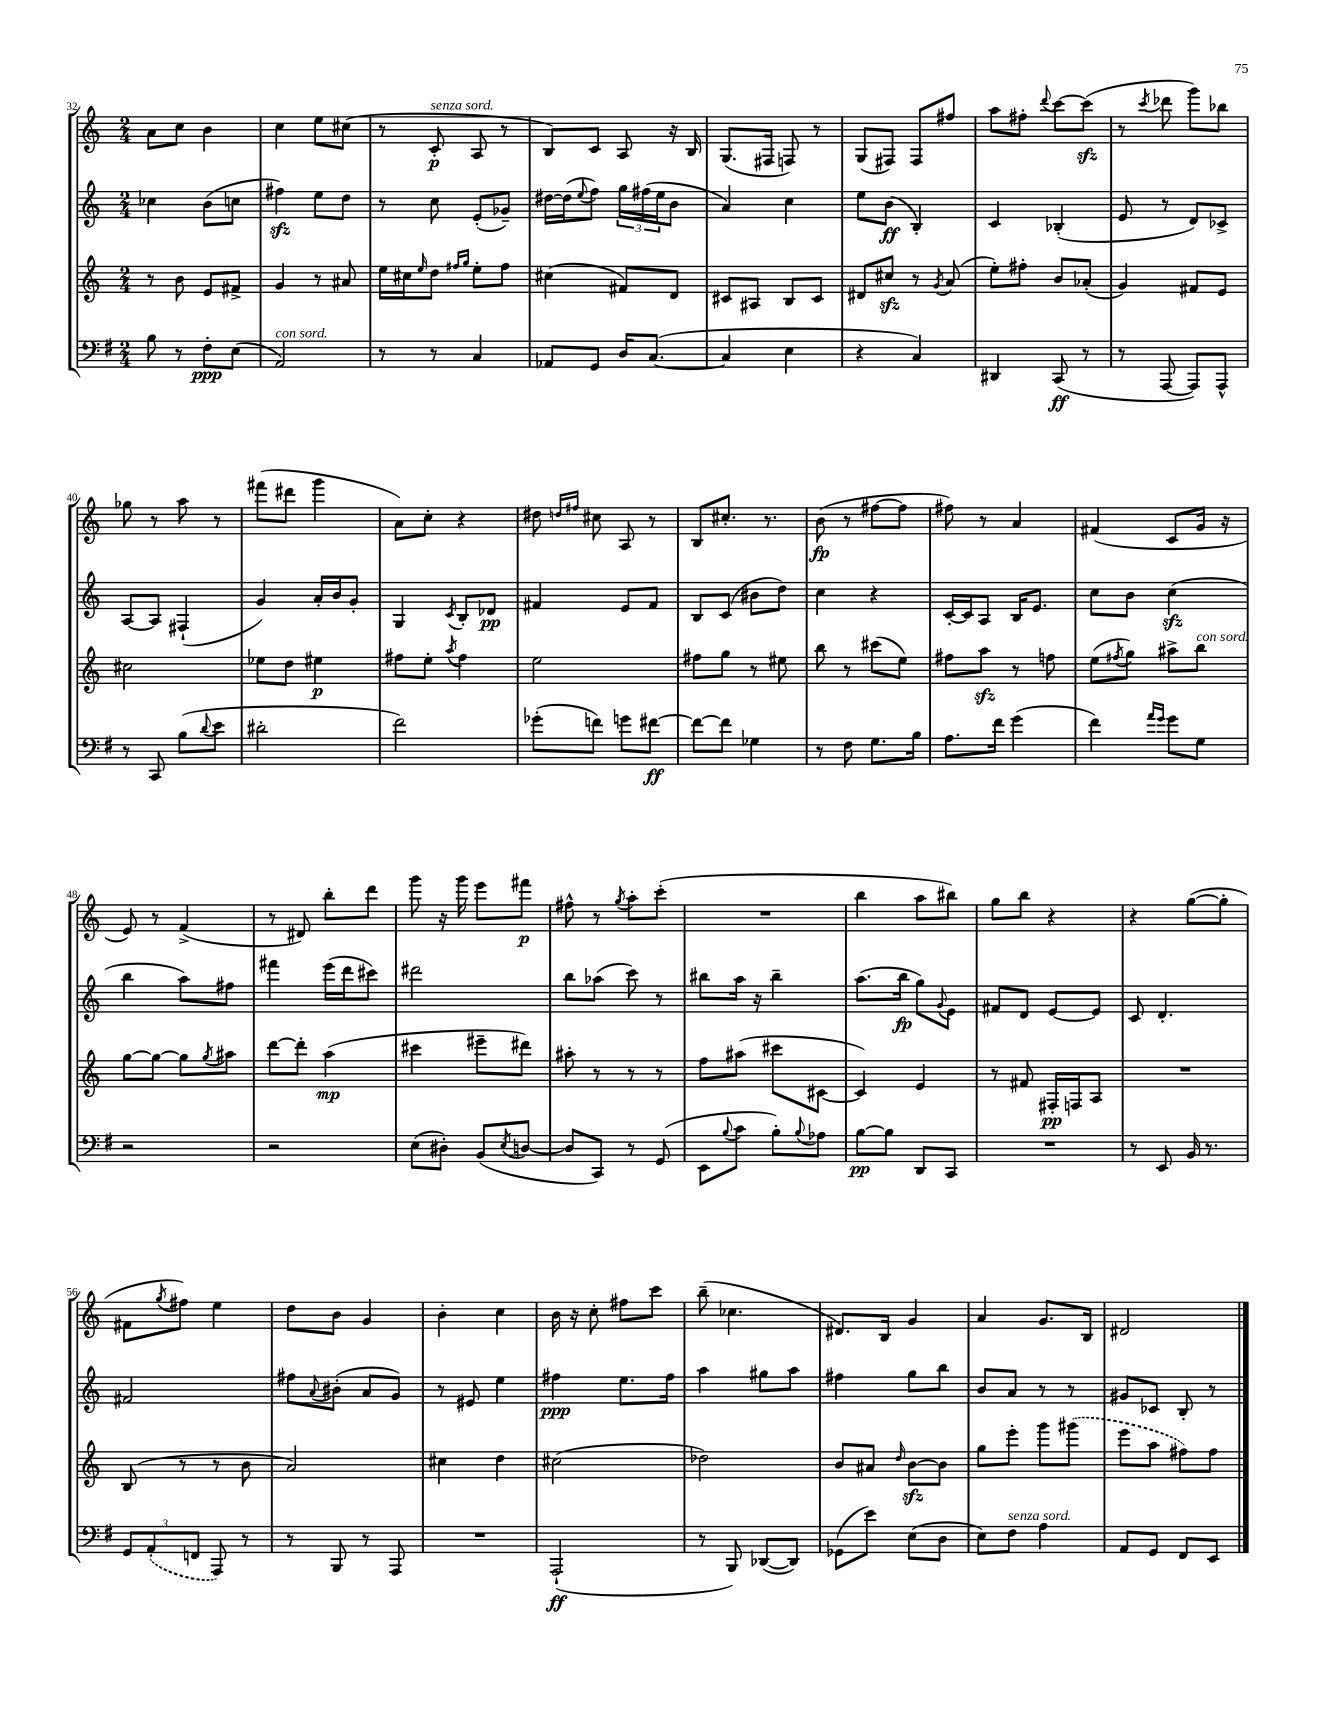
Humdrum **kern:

**kern	**dynam	**kern	**dynam	**kern	**dynam	**kern	**dynam
*part4	*part4	*part3	*part3	*part2	*part2	*part1	*part1
*staff4	*staff4	*staff3	*staff3	*staff2	*staff2	*staff1	*staff1
*clefF4	*	*clefG2	*	*clefG2	*	*clefG2	*
*k[f#]	*	*k[]	*	*k[]	*	*k[]	*
*M2/4	*	*M2/4	*	*M2/4	*	*M2/4	*
=32	=32	=32	=32	=32	=32	=32	=32
8B\	.	8r	.	4cc-X\	.	8a\L	.
8r	.	8b\	.	.	.	8cc\J	.
8F#'\L	ppp	8e/L	.	(8b\L	.	4b\	.
(8E\J	.	8f#X^/J	.	8ccn\J	.	.	.
=33	=33	=33	=33	=33	=33	=33	=33
!LO:TX:a:i:t=con sord.	!	!	!	!	!	!	!
2AA/)	.	4g/	.	4ff#Xzz\)	.	4cc\	.
.	.	8r	.	8ee\L	.	8ee\L	.
.	.	8a#X/	.	8dd\J	.	(8cc#X\J	.
=34	=34	=34	=34	=34	=34	=34	=34
8r	.	16ee\LL	.	8r	.	8r	.
.	.	16cc#X\J	.	.	.	.	.
.	.	16qqee/	.	.	.	.	.
!	!	!	!	!	!	!LO:TX:a:i:t=senza sord.	!
8r	.	8dd\J	.	8cc\	.	8c'/	p
.	.	16qqff#X/LL	.	.	.	.	.
.	.	16qqgg/JJ	.	.	.	.	.
4C/	.	8ee'\L	.	(8e'/L	.	8A/	.
.	.	8ff#\J	.	8g-X~/J)	.	8r	.
=35	=35	=35	=35	=35	=35	=35	=35
8AA-X/L	.	(4cc#X\	.	[16dd#X\LL	.	8B/L)	.
.	.	.	.	(16dd#\J]	.	.	.
.	.	.	.	8qqee/	.	.	.
8GG/J	.	.	.	8ff\J)	.	8c/J	.
16D/KL	.	8f#X/L)	.	24gg\LL	.	8A/	.
.	.	.	.	(24ff#X\	.	.	.
([8.C/J	.	.	.	.	.	.	.
.	.	.	.	24ee\J	.	.	.
.	.	8d/J	.	8b\J	.	16r	.
.	.	.	.	.	.	16B/	.
=36	=36	=36	=36	=36	=36	=36	=36
4C/]	.	8c#X/L	.	4a/)	.	(8.G/L	.
.	.	8A#X/J	.	.	.	.	.
.	.	.	.	.	.	16F#X/Jk	.
4E\	.	8B/L	.	4cc\	.	8Fn/)	.
.	.	8c#/J	.	.	.	8r	.
=37	=37	=37	=37	=37	=37	=37	=37
4r	.	8d#X/L	.	8ee\L	.	(8G/L	.
.	.	8cc#Xzz/J	.	(8b\J	ff	8F#X/J)	.
4C/)	.	8r	.	4B'/)	.	8F#/L	.
.	.	8qg/	.	.	.	.	.
.	.	(8a/	.	.	.	8ff#X/J	.
=38	=38	=38	=38	=38	=38	=38	=38
4DD#X/	.	8ee'\L)	.	4c/	.	8aa\L	.
.	.	8ff#X'\J	.	.	.	8ff#X'\J	.
.	.	.	.	.	.	8qqddd/	.
(8CC/	ff	8b/L	.	(4B-X'/	.	[8ccc\L	.
8r	.	(8a-X'/J	.	.	.	(8ccczz\J]	.
=39	=39	=39	=39	=39	=39	=39	=39
8r	.	4g/)	.	8e/	.	8r	.
.	.	.	.	.	.	8qccc/	.
[8AAA/	.	.	.	8r	.	8ddd-X\	.
8AAA/L])	.	8f#X/L	.	8d/L)	.	8ggg\L)	.
8AAA^^/J	.	8e/J	.	8c-X^/J	.	8bb-X\J	.
!!LO:LB:g=z
=40	=40	=40	=40	=40	=40	=40	=40
8r	.	2cc#X\	.	[8A/L	.	8gg-X\	.
8CC/	.	.	.	8A/J]	.	8r	.
(8B\L	.	.	.	(4F#X`/	.	8aa\	.
8qqd/	.	.	.	.	.	.	.
8e\J	.	.	.	.	.	8r	.
=41	=41	=41	=41	=41	=41	=41	=41
2d#X'\	.	8ee-X\L	.	4g/)	.	(8fff#X\L	.
.	.	8dd\J	.	.	.	8ddd#X\J	.
.	.	4ee#X\	p	16a'/LL	.	4ggg\	.
.	.	.	.	16b/J	.	.	.
.	.	.	.	8g'/J	.	.	.
=42	=42	=42	=42	=42	=42	=42	=42
2f#\)	.	8ff#X\L	.	4G/	.	8a\L)	.
.	.	8ee'\J	.	.	.	8cc'\J	.
.	.	8qaa/	.	8qc/	.	.	.
.	.	4ff#\	.	8B'/L	.	4r	.
.	.	.	.	8d-X/J	pp	.	.
=43	=43	=43	=43	=43	=43	=43	=43
(8g-X'\L	.	2ee\	.	4f#X/	.	8dd#X\	.
.	.	.	.	.	.	16qqddn/LL	.
.	.	.	.	.	.	16qqff#X/JJ	.
8fn\J)	.	.	.	.	.	8cc#X\	.
8gn\L	.	.	.	8e/L	.	8A/	.
[8f#X\J	ff	.	.	8f#/J	.	8r	.
=44	=44	=44	=44	=44	=44	=44	=44
8f#\L_	.	8ff#X\L	.	8B/L	.	8B/L	.
8f#\J]	.	8gg\J	.	(8c/J	.	8.cc#X'/J	.
4G-X\	.	8r	.	8b#X\L	.	.	.
.	.	.	.	.	.	8.r	.
.	.	8ee#X\	.	8dd\J)	.	.	.
=45	=45	=45	=45	=45	=45	=45	=45
8r	.	8bb\	.	4cc\	.	(8b\	fp
8F#\	.	8r	.	.	.	8r	.
8.G\L	.	(8ccc#X\L	.	4r	.	[8ff#X\L	.
.	.	8ee\J)	.	.	.	8ff#\J]	.
16B\Jk	.	.	.	.	.	.	.
=46	=46	=46	=46	=46	=46	=46	=46
8.A\L	.	8ff#X\L	.	[16c'/LL	.	8ff#X\)	.
.	.	.	.	16c/J]	.	.	.
.	.	8aazz\J	.	8A/J	.	8r	.
16f#\Jk	.	.	.	.	.	.	.
(4g\	.	8r	.	16B/KL	.	4a/	.
.	.	.	.	8.e/J	.	.	.
.	.	8ffn\	.	.	.	.	.
=47	=47	=47	=47	=47	=47	=47	=47
4f#\)	.	(8ee\L	.	8cc\L	.	(4f#X/	.
.	.	8qff#X/	.	.	.	.	.
.	.	8gg\J)	.	8b\J	.	.	.
16qqa/LL	.	.	.	.	.	.	.
16qqg/JJ	.	.	.	.	.	.	.
8g\L	.	8aa#X^\L	.	(4cczz\	.	8c/L	.
!	!	!LO:TX:a:i:t=con sord.	!	!	!	!	!
8G\J	.	8bb\J	.	.	.	16g/Jk	.
.	.	.	.	.	.	16r	.
!!LO:LB:g=z
=48	=48	=48	=48	=48	=48	=48	=48
2r	.	[8gg\L	.	4bb\	.	8e/)	.
.	.	8gg\J_	.	.	.	8r	.
.	.	8gg\L]	.	8aa\L)	.	(4f^/	.
.	.	8qgg/	.	.	.	.	.
.	.	8aa#X\J	.	8ff#X\J	.	.	.
=49	=49	=49	=49	=49	=49	=49	=49
2r	.	[8ddd\L	.	4fff#X\	.	8r	.
.	.	8ddd'\J]	.	.	.	8d#X/)	.
.	.	(4aa\	mp	(16eee\LL	.	8bb'\L	.
.	.	.	.	16ddd\J	.	.	.
.	.	.	.	8ccc#X\J)	.	8ddd\J	.
=50	=50	=50	=50	=50	=50	=50	=50
(8E\L	.	4ccc#X\	.	2ddd#X\	.	8ggg\	.
8D#X'\J)	.	.	.	.	.	16r	.
.	.	.	.	.	.	16ggg\	.
(8BB/L	.	8eee#X~\L	.	.	.	8eee\L	.
8qE/	.	.	.	.	.	.	.
[8Dn/J	.	8ddd#X\J)	.	.	.	8fff#X\J	p
=51	=51	=51	=51	=51	=51	=51	=51
8D/L]	.	8aa#X'\	.	8bb\L	.	8ff#X^^\	.
8CC/J)	.	8r	.	(8aa-X\J	.	8r	.
.	.	.	.	.	.	8qgg/	.
8r	.	8r	.	8ccc\)	.	8aa'\L	.
(8GG/	.	8r	.	8r	.	(8ccc'\J	.
=52	=52	=52	=52	=52	=52	=52	=52
8EE\L	.	8ff\L	.	8bb#X\L	.	2r	.
8qqB/	.	.	.	.	.	.	.
8c\J	.	(8aa#X\J	.	16aa\Jk	.	.	.
.	.	.	.	16r	.	.	.
8B'\L)	.	8ccc#X\L	.	4bb#~\	.	.	.
8qqB/	.	.	.	.	.	.	.
8A-X\J	.	[8c#X\J	.	.	.	.	.
=53	=53	=53	=53	=53	=53	=53	=53
[8B\L	pp	4c#/])	.	(8.aa\L	.	4bb\	.
8B\J]	.	.	.	.	.	.	.
.	.	.	.	16bb\Jk	fp	.	.
8DD/L	.	4e/	.	8gg\L)	.	8aa\L	.
.	.	.	.	8qqg/	.	.	.
8CC/J	.	.	.	8e\J	.	8bb#X\J)	.
=54	=54	=54	=54	=54	=54	=54	=54
2r	.	8r	.	8f#X/L	.	8gg\L	.
.	.	8f#X/	.	8d/J	.	8bb\J	.
.	.	16F#X'/LL	pp	[8e/L	.	4r	.
.	.	16Fn/J	.	.	.	.	.
.	.	8A/J	.	8e/J]	.	.	.
=55	=55	=55	=55	=55	=55	=55	=55
8r	.	2r	.	8c/	.	4r	.
8EE/	.	.	.	4.d'/	.	.	.
16BB/	.	.	.	.	.	([8gg\L	.
8.r	.	.	.	.	.	.	.
.	.	.	.	.	.	8gg'\J]	.
!!LO:LB:g=z
=56	=56	=56	=56	=56	=56	=56	=56
12GG/L	.	(8B/	.	2f#X/	.	8f#X\L	.
(12AA'/	.	.	.	.	.	.	.
.	.	.	.	.	.	8qgg/	.
.	.	8r	.	.	.	8ff#X\J)	.
12FFn/J	.	.	.	.	.	.	.
8AAA/)	.	8r	.	.	.	4ee\	.
8r	.	8b\	.	.	.	.	.
=57	=57	=57	=57	=57	=57	=57	=57
8r	.	2a/)	.	8ff#X\L	.	8dd\L	.
.	.	.	.	8qqa/	.	.	.
8BBB/	.	.	.	(8b#X'\J	.	8b\J	.
8r	.	.	.	8a/L	.	4g/	.
8AAA/	.	.	.	8g/J)	.	.	.
=58	=58	=58	=58	=58	=58	=58	=58
2r	.	4cc#X\	.	8r	.	4b'\	.
.	.	.	.	8e#X/	.	.	.
.	.	4dd\	.	4ee\	.	4cc\	.
=59	=59	=59	=59	=59	=59	=59	=59
(2AAA`/	ff	(2cc#X\	.	4ff#X\	ppp	16b\	.
.	.	.	.	.	.	16r	.
.	.	.	.	.	.	8cc'\	.
.	.	.	.	8.ee\L	.	8ff#X\L	.
.	.	.	.	.	.	8ccc\J	.
.	.	.	.	16ff#\Jk	.	.	.
=60	=60	=60	=60	=60	=60	=60	=60
8r	.	2dd-X\)	.	4aa\	.	(8bb~\	.
8BBB/)	.	.	.	.	.	4.cc-X\	.
([8DD-X/L	.	.	.	8gg#X\L	.	.	.
8DD-/J])	.	.	.	8aa\J	.	.	.
=61	=61	=61	=61	=61	=61	=61	=61
(8GG-X\L	.	8b/L	.	4ff#X\	.	8.d#X/L)	.
8e\J)	.	8a#X/J	.	.	.	.	.
.	.	.	.	.	.	16B/Jk	.
.	.	16qqdd/	.	.	.	.	.
(8E\L	.	[8bzz\L	.	8gg\L	.	4g/	.
8D\J	.	8b\J]	.	8bb\J	.	.	.
=62	=62	=62	=62	=62	=62	=62	=62
8E\L)	.	8gg\L	.	8b/L	.	4a/	.
!LO:TX:a:i:t=senza sord.	!	!	!	!	!	!	!
8F#\J	.	8eee'\J	.	8a/J	.	.	.
4A\	.	8ggg\L	.	8r	.	8.g/L	.
.	.	(8ggg#X\J	.	8r	.	.	.
.	.	.	.	.	.	16B/Jk	.
=63	=63	=63	=63	=63	=63	=63	=63
8AA/L	.	8eee\L	.	8g#X/L	.	2d#X/	.
8GG/J	.	8aa\J	.	8c-X/J	.	.	.
8FF#/L	.	8ff#X\L)	.	8B'/	.	.	.
8EE/J	.	8ff#\J	.	8r	.	.	.
==	==	==	==	==	==	==	==
*-	*-	*-	*-	*-	*-	*-	*-
